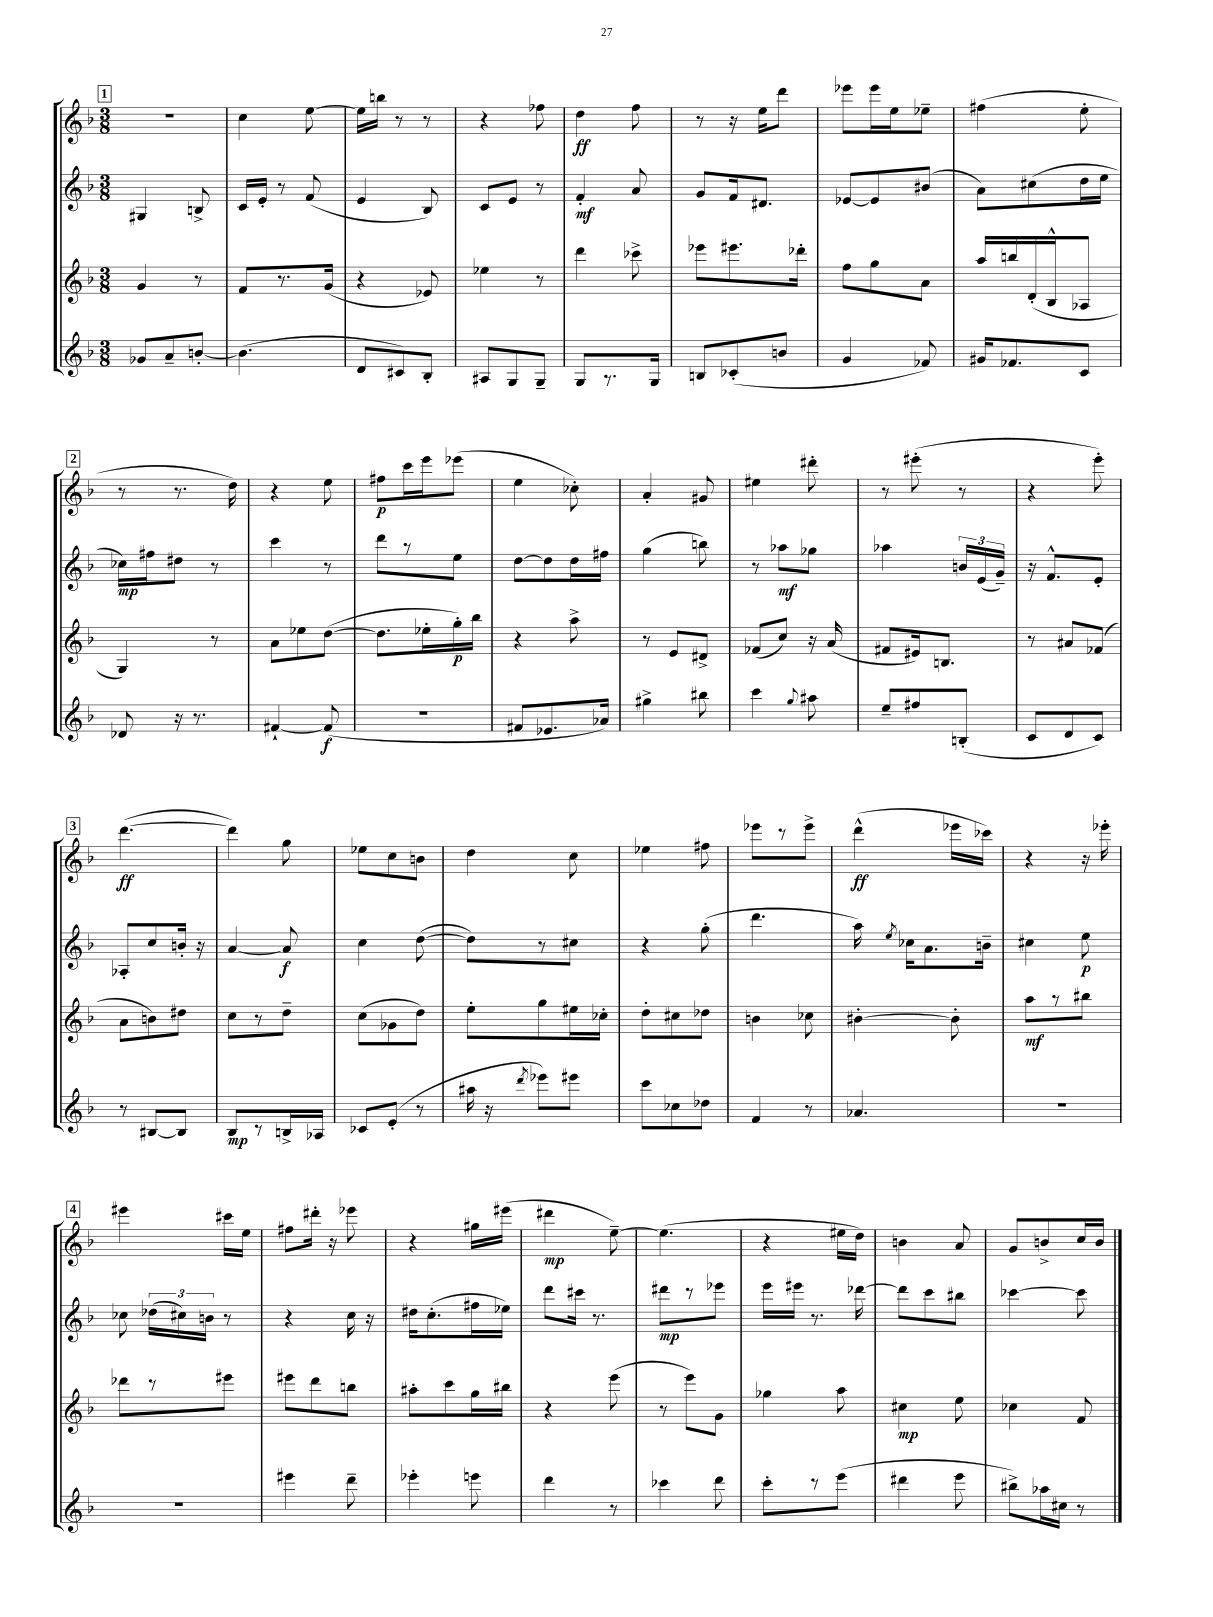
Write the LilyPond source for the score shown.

<<
\new StaffGroup <<
\new Staff = "s0" {
    \clef treble \key f \major \numericTimeSignature \time 3/8
    \autoBeamOff \mark \markup { \box "1" } R4. |
    c''4 e''8~ |
    e''16[ b''16] r8 r8 |
    r4 fes''8 |
    d''4\ff f''8 |
    r8 r16 e''16[ d'''8] |
    ees'''8[ ees'''16 e''16 ees''8]-- |
    fis''4( e''8-. |
    \mark \markup { \box "2" } r8 r8. d''16) |
    r4 e''8 |
    fis''8[\p c'''16 e'''16 ees'''8]( |
    e''4 ces''8-.) |
    a'4-. gis'8 |
    eis''4 dis'''8-. |
    r8 eis'''8-.( r8 |
    r4 e'''8-.) |
    \mark \markup { \box "3" } d'''4.~\ff( |
    d'''4) g''8 |
    ees''8[ c''8 b'8] |
    d''4 c''8 |
    ees''4 fis''8 |
    ees'''8[ r8 ees'''8]-> |
    d'''4-^\ff( ees'''16[ ces'''16]) |
    r4 r16 ees'''16-. |
    \mark \markup { \box "4" } eis'''4 cis'''16[ e''16] |
    fis''8[ dis'''16]-. r16 ees'''8 |
    r4 gis''16[ eis'''16]( |
    dis'''4\mp e''8~--) |
    e''4.( |
    r4 eis''16[ d''16]) |
    b'4 a'8 |
    g'8[ b'8-> c''16 b'16] \bar "|." |
}
\new Staff = "s1" {
    \clef treble \key f \major \numericTimeSignature \time 3/8
    \autoBeamOff \mark \markup { \box "1" } gis4 b8-> |
    c'16[ e'16]-. r8 f'8( |
    e'4 bes8) |
    c'8[ e'8] r8 |
    f'4-.\mf a'8 |
    g'8[ f'16 dis'8.] |
    ees'8[~ ees'8 bis'8]( |
    a'8[) cis''8( d''16 e''16] |
    \mark \markup { \box "2" } ces''16[\mp) fis''16 dis''8] r8 |
    c'''4 r8 |
    d'''8[ r8 e''8] |
    d''8[~ d''8 d''16 fis''16] |
    g''4( b''8) |
    r8 aes''8[\mf ges''8] |
    aes''4 \tuplet 3/2 { b'16[ e'16( g'16]--) } |
    r16 f'8.[-^ e'8]-. |
    \mark \markup { \box "3" } aes8[-. c''8 b'16]-. r16 |
    a'4~ a'8\f |
    c''4 d''8~( |
    d''8[) r8 cis''8] |
    r4 g''8-.( |
    d'''4. |
    a''16) \acciaccatura { e''8 } ces''16[ a'8. b'16]-- |
    cis''4 e''8\p |
    \mark \markup { \box "4" } ces''8 \tuplet 3/2 { des''16[( cis''16) b'16] } r8 |
    r4 c''16 r16 |
    dis''16[ c''8.-.( fis''16 ees''16]) |
    d'''8[ cis'''16] r8. |
    dis'''8[\mp r8 ees'''8] |
    e'''16[ eis'''16] r8. des'''16~ |
    des'''8[ c'''8 bis''8] |
    ces'''4~ ces'''8 \bar "|." |
}
\new Staff = "s2" {
    \clef treble \key f \major \numericTimeSignature \time 3/8
    \autoBeamOff \mark \markup { \box "1" } g'4 r8 |
    f'8[ r8. g'16]( |
    r4 ees'8) |
    ees''4 r8 |
    d'''4 ces'''8-> |
    ees'''8[ eis'''8. des'''16]-. |
    f''8[ g''8 a'8] |
    a''16[ b''16 d'16-.( bes16-^ aes8] |
    \mark \markup { \box "2" } g4) r8 |
    a'8[ ees''8 d''8]~( |
    d''8.[ ees''16-. g''16-.\p) bes''16] |
    r4 a''8-> |
    r8 e'8[ dis'8]-> |
    fes'8[( c''8]) r16 a'16( |
    fis'8[ eis'16) b8.] |
    r8 ais'8[ fes'8]( |
    \mark \markup { \box "3" } a'8[ b'8) dis''8] |
    c''8[ r8 d''8]-- |
    c''8[( ges'8 d''8]) |
    e''8[-. g''8 eis''16 ces''16]-. |
    d''8[-. cis''8 des''8] |
    b'4 ces''8 |
    bis'4~-. bis'8-. |
    a''8[\mf r8 bis''8] |
    \mark \markup { \box "4" } des'''8[ r8 eis'''8] |
    eis'''8[ d'''8 b''8] |
    ais''8[-. c'''8 g''16 bis''16] |
    r4 e'''8( |
    r8 e'''8[) g'8] |
    ges''4 a''8 |
    cis''4\mp e''8 |
    ces''4 f'8 \bar "|." |
}
\new Staff = "s3" {
    \clef treble \key f \major \numericTimeSignature \time 3/8
    \autoBeamOff \mark \markup { \box "1" } ges'8[ a'8-- b'8]~-. |
    b'4.( |
    d'8[ cis'8) bes8]-. |
    ais8[ g8 g8]-- |
    g8[ r8. g16] |
    b8[ ces'8-.( b'8] |
    g'4 fes'8) |
    gis'16[ fes'8. c'8] |
    \mark \markup { \box "2" } des'8 r16 r8. |
    fis'4~-! fis'8\f( |
    R4. |
    fis'8[ ees'8. aes'16]) |
    gis''4-> bis''8 |
    c'''4 \appoggiatura { g''8 } ais''8 |
    e''8[-- fis''8 b8]-.( |
    c'8[ d'8 c'8]) |
    \mark \markup { \box "3" } r8 bis8[~ bis8] |
    bes8[\mp r8 b16-> aes16] |
    ces'8[ e'8]-.( r8 |
    ais''16 r16 \acciaccatura { d'''8 } ees'''8[) eis'''8] |
    c'''8[ ces''8 des''8] |
    f'4 r8 |
    aes'4. |
    R4. |
    \mark \markup { \box "4" } R4. |
    eis'''4 d'''8-- |
    ees'''4-. e'''8 |
    d'''4 r8 |
    ces'''4 d'''8 |
    c'''8[-. r8 e'''8]( |
    dis'''4 e'''8 |
    bis''8[->) aes''16 cis''16] r8 \bar "|." |
}
>>
>>
